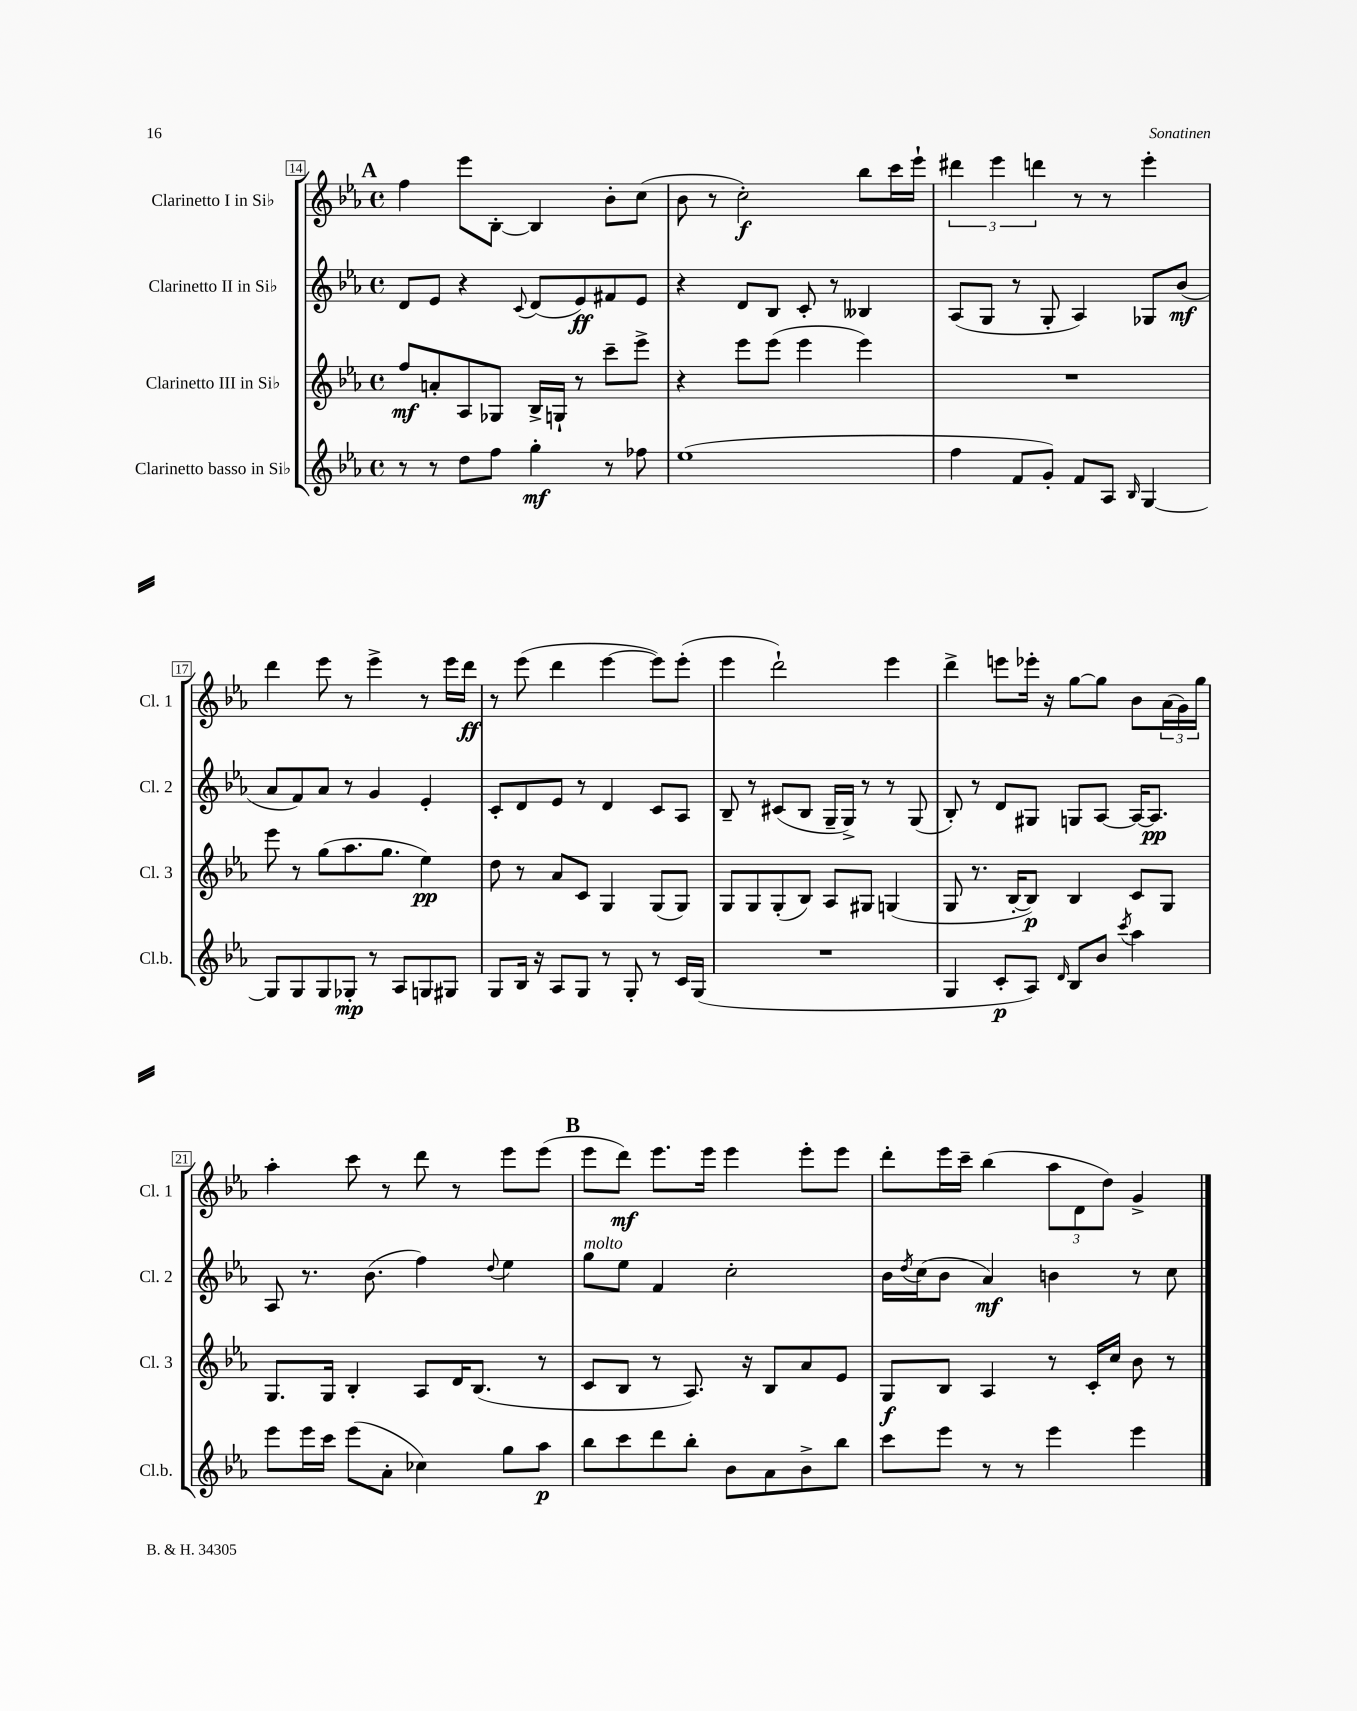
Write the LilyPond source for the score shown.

<<
\new StaffGroup <<
\new Staff = "s0" \with { instrumentName = "Clarinetto I in Sib" shortInstrumentName = "Cl. 1" } {
    \clef treble \key ees \major \defaultTimeSignature \time 4/4
    \mark \markup { \bold "A" } f''4 ees'''8 bes8~-. bes4 bes'8-. c''8( |
    bes'8 r8 c''2-.\f) bes''8 c'''16 ees'''16-! |
    \tuplet 3/2 { dis'''4 ees'''4 d'''4 } r8 r8 ees'''4-. |
    d'''4 ees'''8 r8 ees'''4-> r8 ees'''16 d'''16\ff |
    r8 ees'''8( d'''4 ees'''4~ ees'''8) ees'''8-.( |
    ees'''4 d'''2-!) ees'''4 |
    d'''4-> e'''8 ees'''16-. r16 g''8~ g''8 bes'8 \tuplet 3/2 { aes'16( g'16) g''16 } |
    aes''4-. c'''8 r8 d'''8 r8 ees'''8 ees'''8( |
    \mark \markup { \bold "B" } ees'''8 d'''8\mf) ees'''8. ees'''16 ees'''4 ees'''8-. ees'''8 |
    d'''8-. ees'''16 c'''16-- bes''4( \tuplet 3/2 { aes''8 d'8 d''8) } g'4-> \bar "|." |
}
\new Staff = "s1" \with { instrumentName = "Clarinetto II in Sib" shortInstrumentName = "Cl. 2" } {
    \clef treble \key ees \major \defaultTimeSignature \time 4/4
    \mark \markup { \bold "A" } d'8 ees'8 r4 \appoggiatura { c'8 } d'8( ees'8\ff) fis'8 ees'8 |
    r4 d'8 bes8 c'8-. r8 beses4 |
    aes8( g8 r8 g8-. aes4) ges8 bes'8\mf( |
    aes'8 f'8) aes'8 r8 g'4 ees'4-. |
    c'8-. d'8 ees'8 r8 d'4 c'8 aes8 |
    bes8-- r8 cis'8( bes8 g16-- g16->) r8 r8 g8( |
    bes8-.) r8 d'8 gis8 g8 aes8~ aes16~ aes8.\pp |
    aes8 r8. bes'8.( f''4) \appoggiatura { d''8 } ees''4 |
    \mark \markup { \bold "B" } g''8^\markup { \italic "molto" } ees''8 f'4 c''2-. |
    bes'16 \acciaccatura { d''8 } c''16( bes'8 aes'4\mf) b'4 r8 c''8 \bar "|." |
}
\new Staff = "s2" \with { instrumentName = "Clarinetto III in Sib" shortInstrumentName = "Cl. 3" } {
    \clef treble \key ees \major \defaultTimeSignature \time 4/4
    \mark \markup { \bold "A" } f''8\mf a'8-. aes8 ges8 bes16-> g16-! r8 c'''8-- ees'''8-> |
    r4 ees'''8 ees'''8( ees'''4 ees'''4) |
    R1 |
    ees'''8 r8 g''8( aes''8. g''8. ees''4\pp) |
    d''8 r8 aes'8 c'8 g4 g8( g8) |
    g8 g8 g8-.( bes8) aes8 gis8 g4( |
    g8 r8. bes16~-. bes8\p) bes4 c'8 g8 |
    g8. g16 bes4-. aes8 d'16 bes8.( r8 |
    \mark \markup { \bold "B" } c'8 bes8 r8 aes8.) r16 bes8 aes'8 ees'8 |
    g8\f bes8 aes4 r8 c'16-. c''16 bes'8 r8 \bar "|." |
}
\new Staff = "s3" \with { instrumentName = "Clarinetto basso in Sib" shortInstrumentName = "Cl.b." } {
    \clef treble \key ees \major \defaultTimeSignature \time 4/4
    \mark \markup { \bold "A" } r8 r8 d''8 f''8 g''4-.\mf r8 fes''8 |
    ees''1( |
    f''4 f'8 g'8-.) f'8 aes8 \grace { bes16 } g4~ |
    g8 g8 g8 ges8-.\mp r8 aes8 g8 gis8 |
    g8 bes16 r16 aes8 g8 r8 g8-. r8 c'16 g16( |
    R1 |
    g4 c'8-.\p aes8) \grace { d'16 } bes8 bes'8 \acciaccatura { c'''8 } aes''4 |
    ees'''8 ees'''16 c'''16 ees'''8( aes'8-. ces''4) g''8 aes''8\p |
    \mark \markup { \bold "B" } bes''8 c'''8 d'''8 bes''8-. bes'8 aes'8 bes'8-> bes''8 |
    c'''8 ees'''8 r8 r8 ees'''4 ees'''4 \bar "|." |
}
>>
>>
\layout { \context { \Score currentBarNumber = #14 \override BarNumber.stencil = #(make-stencil-boxer 0.1 0.3 ly:text-interface::print) } }
